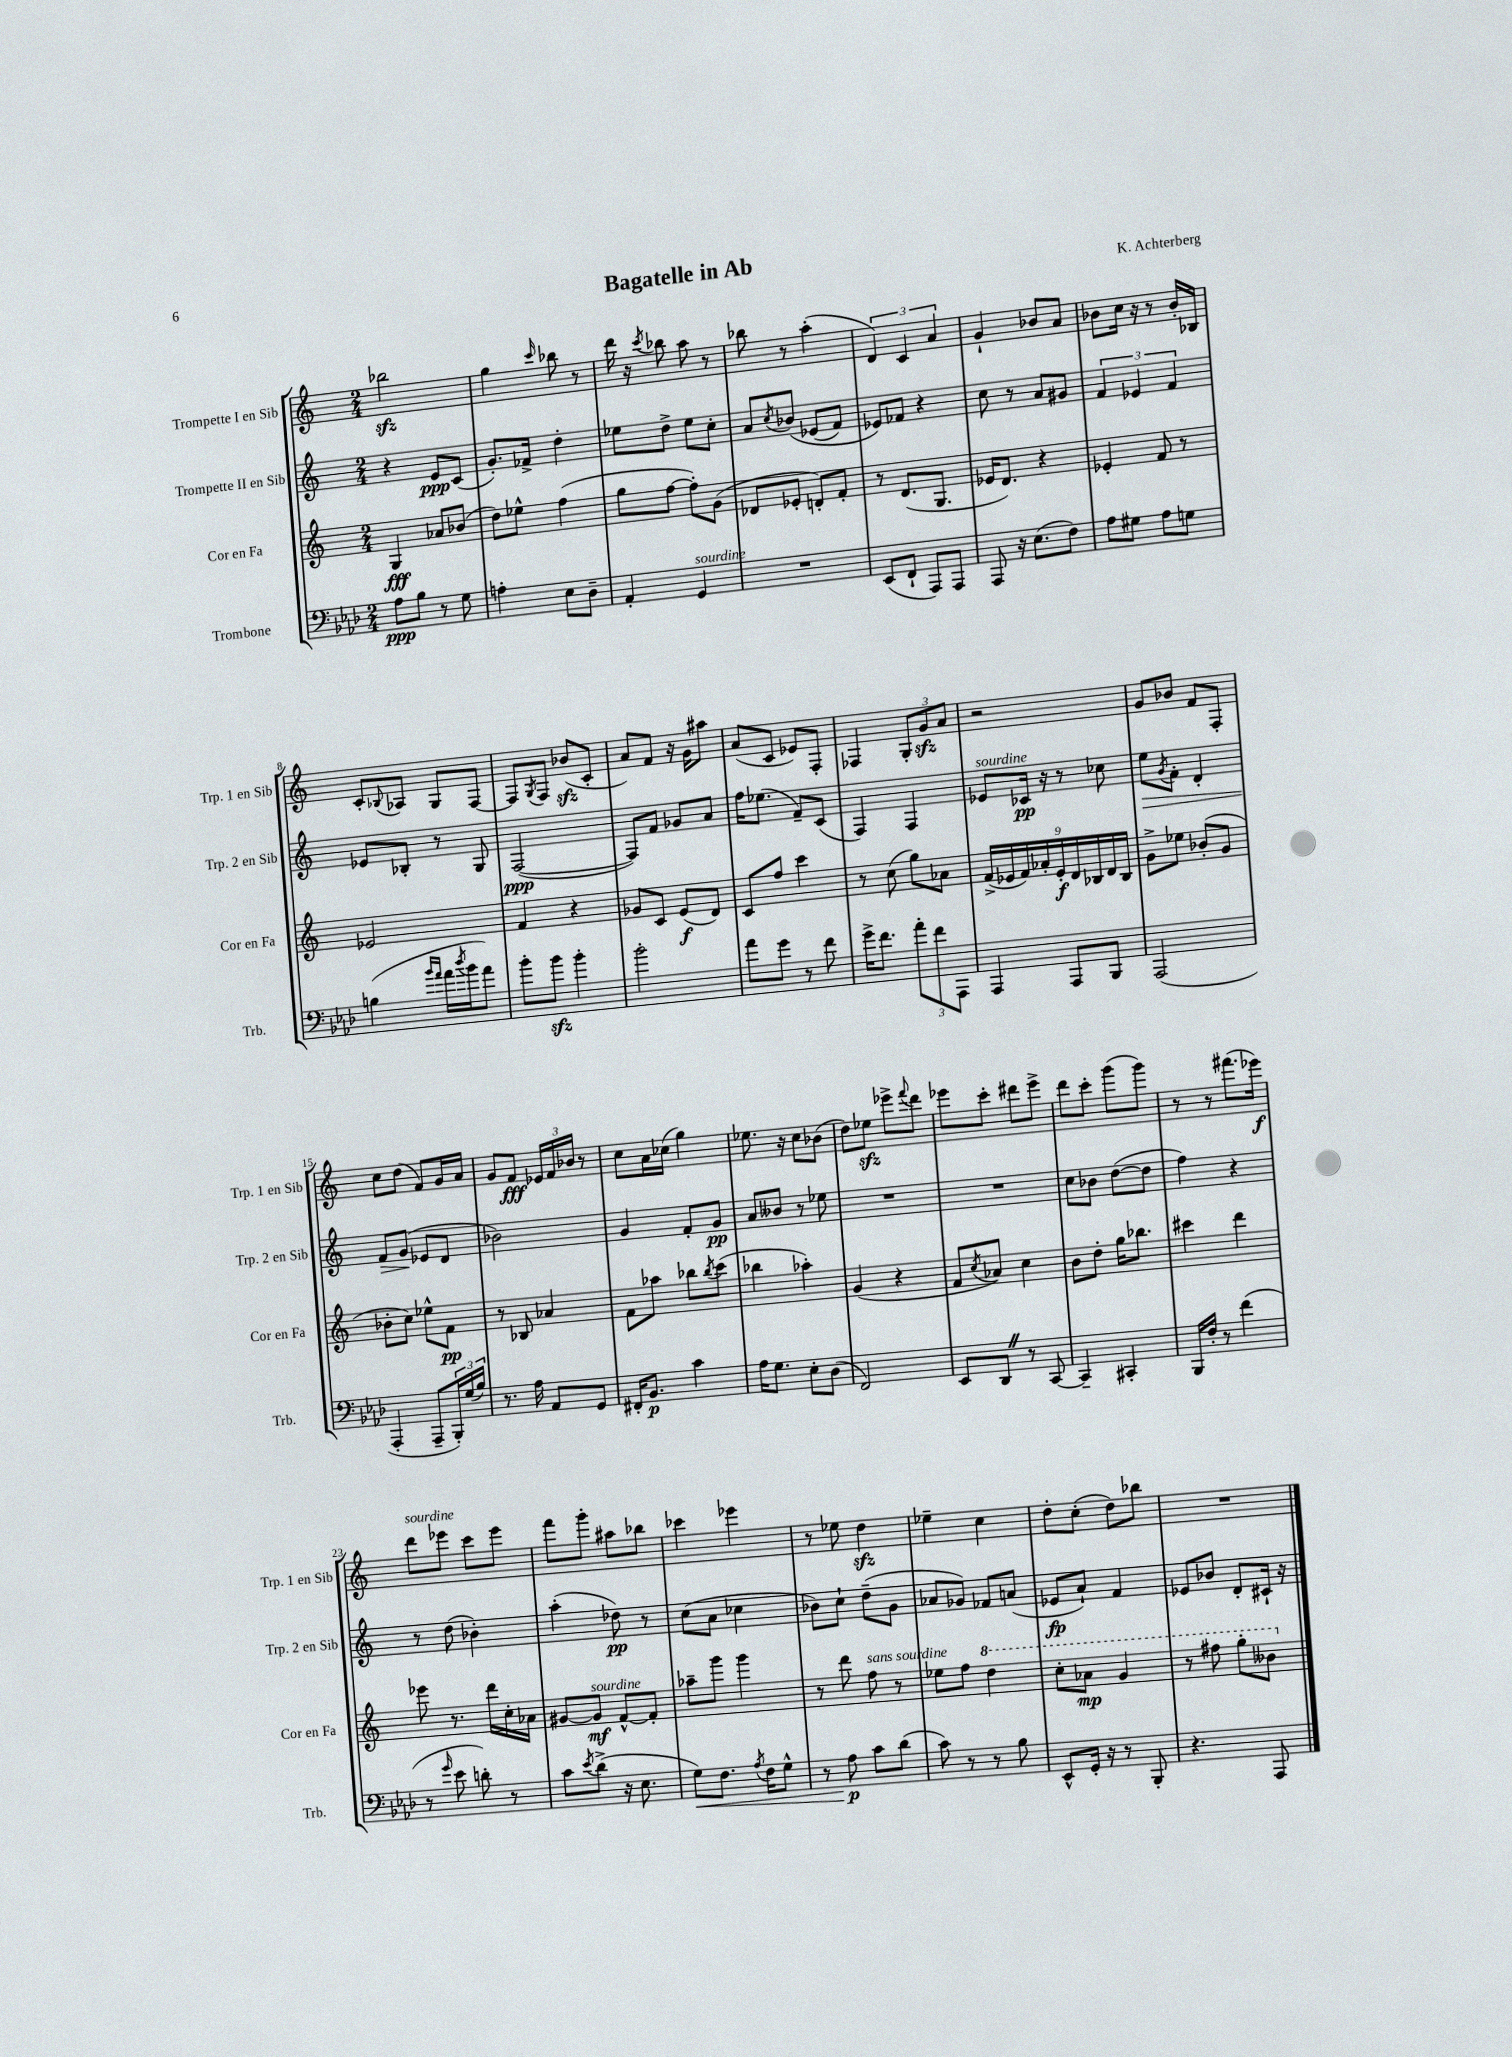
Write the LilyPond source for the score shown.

\header { title = "Bagatelle in Ab" composer = "K. Achterberg" }
<<
\new StaffGroup <<
\new Staff = "s0" \with { instrumentName = "Trompette I en Sib" shortInstrumentName = "Trp. 1 en Sib" } {
    \clef treble \key c \major \numericTimeSignature \time 2/4
    bes''2\sfz |
    g''4 \grace { c'''16 } bes''8 r8 |
    d'''16 r16 \acciaccatura { c'''8 } bes''8 a''8 r8 |
    bes''8 r8 a''4-.( |
    \tuplet 3/2 { d'4) c'4 a'4 } |
    g'4-! bes'8 a'8 |
    bes'8 c''16 r16 r8 bes'16-. bes16 |
    c'8-. \appoggiatura { bes8 } aes8 g8 f8~ |
    f8 \acciaccatura { g8 } f8 bes'8\sfz( c'8-. |
    a'8) f'8 r16 g'16 ais''8 |
    a'8( c'8 ees'8) f8-. |
    fes4 \tuplet 3/2 { g8-. g'8\sfz a'8 } |
    r2 |
    g'8 bes'8 f'8 f8-. |
    c''8 d''8( f'8) g'16 a'16 |
    g'8 f'8\fff \tuplet 3/2 { ees'16 f'16 bes'16 } r8 |
    c''8 a'16 ces''16( g''4) |
    ees''8. r16 c''8 bes'8( |
    d''8) ees''8\sfz ees'''8-> \appoggiatura { f'''8 } d'''8 |
    ees'''8 c'''8-. dis'''8 ees'''8-> |
    d'''8 c'''8-. g'''8( g'''8) |
    r8 r8 fis'''8.( ees'''16\f) |
    d'''8^\markup { \italic "sourdine" } ees'''8 c'''8 ees'''8 |
    f'''8 g'''8-. ais''8 bes''8 |
    ces'''4 ees'''4 |
    r8 ees''8 d''4\sfz |
    ees''4-- c''4 |
    d''8-. c''8-.( d''8) bes''8 |
    R2 \bar "|." |
}
\new Staff = "s1" \with { instrumentName = "Trompette II en Sib" shortInstrumentName = "Trp. 2 en Sib" } {
    \clef treble \key c \major \numericTimeSignature \time 2/4
    r4 e'8\ppp c'8( |
    g'8.-.) fes'16-> d''4-. |
    ees''8 d''8-> ees''8 c''8-. |
    a'8 \acciaccatura { c''8 } bes'8\( ees'8( f'8) |
    ees'8\) fes'8 r4 |
    c''8 r8 a'8 gis'8 |
    \tuplet 3/2 { f'4 ees'4 f'4 } |
    ees'8 bes8-. r8 g8 |
    f2~\ppp( |
    f8) f'8 ges'8 a'8 |
    f''16 ees''8.( f'8--) c'8( |
    f4) f4 |
    ees'8^\markup { \italic "sourdine" } ces'16\pp r16 r8 ces''8 |
    e''8\> \acciaccatura { g'8 } f'8-. d'4-. |
    f'8 g'8\!( ees'8 d'8 |
    bes'2) |
    g'4 f'8-. g'8\pp |
    a'8 beses'8 r8 ees''8 |
    R2 |
    R2 |
    c''8 bes'8 d''8~( d''8 |
    f''4) r4 |
    r8 d''8( bes'4-.) |
    a''4-.( des''8\pp) r8 |
    c''8( a'8 ces''4 |
    bes'8) c''8-! d''8--( g'8 |
    aes'8 ges'8) fes'8 a'8( |
    ees'8\fp a'8-!) f'4 |
    ees'8 bes'8 d'8-. cis'16-! r16 \bar "|." |
}
\new Staff = "s2" \with { instrumentName = "Cor en Fa" shortInstrumentName = "Cor en Fa" } {
    \clef treble \key c \major \numericTimeSignature \time 2/4
    g4\fff aes'8 bes'8( |
    d''8) ees''8-^ f''4( |
    g''8 f''8~ f''8-.) g'8( |
    des'8 ees'8-. d'8-.) f'8-. |
    r8 d'8.( g8. |
    ees'16 d'8.) r4 |
    ees'4-. f'8 r8 |
    ees'2 |
    f'4 r4 |
    ges'8 c'8 e'8\f( d'8) |
    c'8 f''8 c'''4 |
    r8 c''8( g''8) aes'8 |
    \tuplet 9/8 { f'16->( ees'16 f'16) aes'16-. ees'16-.\f d'16 bes16 d'16 bes16 } |
    g'8-> ees''8 bes'8-.( g'8 |
    bes'8-. c''8) ees''8-^ f'8\pp |
    r8 bes8 aes'4 |
    f'8 aes''8 bes''8 \acciaccatura { bes''8 } c'''8( |
    bes''4 aes''4-.) |
    g'4( r4 |
    f'8 \acciaccatura { c''8 } aes'8) c''4 |
    b'8 d''8-. g''16 bes''8. |
    cis'''4 d'''4 |
    ees'''8 r8. d'''16 c''16-. aes'16 |
    gis'8~ gis'8\mf^\markup { \italic "sourdine" } f'8~-^ f'8-. |
    aes''8-- g'''8 g'''4 |
    r8 d'''8 f''8^\markup { \italic "sans sourdine" } r8 |
    ees''8 f''8 \ottava #1 d'''4 |
    c'''8-. aes''8\mp g''4 |
    r8 fis'''8 g'''8-. beses''8 \ottava #0 \bar "|." |
}
\new Staff = "s3" \with { instrumentName = "Trombone" shortInstrumentName = "Trb." } {
    \clef bass \key aes \major \numericTimeSignature \time 2/4
    aes8\ppp bes8 r8 g8 |
    a4-. ees8 des8-- |
    aes,4-. g,4^\markup { \italic "sourdine" } |
    R2 |
    ees,8( f,8-! aes,,8) aes,,8 |
    aes,,8 r16 ees8.( f8) |
    aes8 gis8 aes8 g8 |
    b4( \grace { bes'16 aes'16 } aes'16 \acciaccatura { des''8 } bes'16 aes'8) |
    bes'8-. bes'8\sfz bes'4-. |
    bes'2-. |
    aes'8 g'8 r8 f'8 |
    g'16-> f'8. \tuplet 3/2 { aes'8-. f'8 aes,,8 } |
    aes,,4 aes,,8 bes,,8 |
    aes,,2( |
    aes,,4-. aes,,8-- \tuplet 3/2 { bes,,16-.) g16( bes16) } |
    r8. aes16 aes,8 g,8 |
    fis,16-. bes,8.\p c'4 |
    aes16 g8. ees8-. des8( |
    f,2) |
    ees,8 des,8 \once \override BreathingSign.text = \markup { \musicglyph "scripts.caesura.straight" } \breathe r8 c,8~ |
    c,4-- cis,4-. |
    bes,,16 f16-. r8 f'4( |
    r8 \grace { g'16 } ees'8 d'8-.) r8 |
    c'8 \acciaccatura { ees'8 } des'8->( r16 ees8. |
    g8\<) f8. \acciaccatura { aes8 } f16 g8-^ |
    r8 aes8\p\! c'8 des'8( |
    c'8) r8 r8 bes8 |
    ees,8-^ g,16-. r16 r8 bes,,8-. |
    r4. aes,,8 \bar "|." |
}
>>
>>
